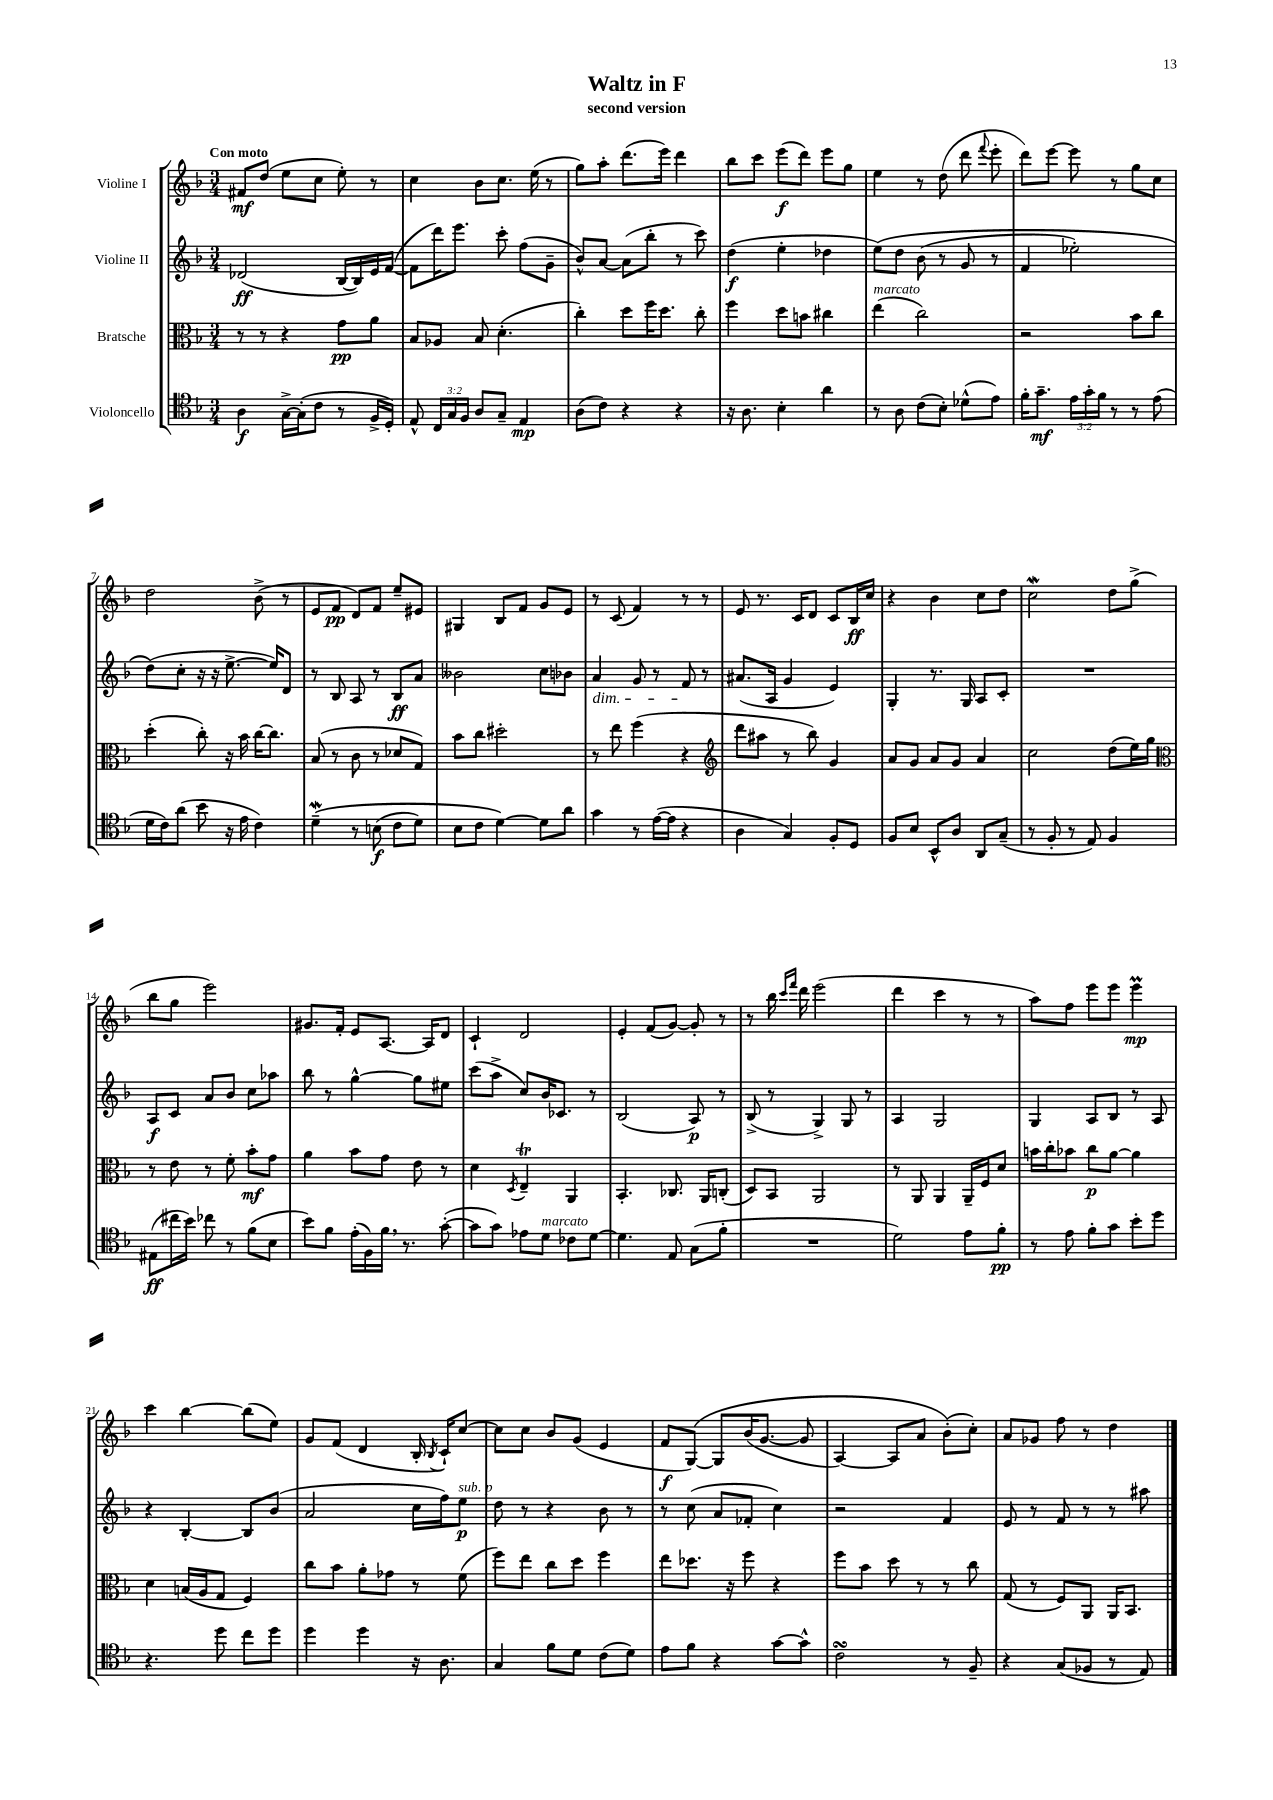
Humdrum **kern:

**kern	**dynam	**kern	**dynam	**kern	**dynam	**kern	**dynam
*part4	*part4	*part3	*part3	*part2	*part2	*part1	*part1
*staff4	*staff4	*staff3	*staff3	*staff2	*staff2	*staff1	*staff1
*I"Violoncello	*	*I"Bratsche	*	*I"Violine II	*	*I"Violine I	*
*clefC4	*	*clefC3	*	*clefG2	*	*clefG2	*
*k[b-]	*	*k[b-]	*	*k[b-]	*	*k[b-]	*
*M3/4	*	*M3/4	*	*M3/4	*	*M3/4	*
=1	=1	=1	=1	=1	=1	=1	=1
!	!	!	!	!	!	!LO:TX:a:B:t=Con moto	!
4A\	f	8r	.	(2d-X/	ff	8f#X/L	mf
.	.	8r	.	.	.	(8dd/J	.
[16G^\LL	.	4r	.	.	.	8ee\L	.
(16G'\J]	.	.	.	.	.	.	.
8c\J	.	.	.	.	.	8cc\J	.
8r	.	8g\L	pp	[16B-/LL	.	8ee'\)	.
.	.	.	.	16B-/])	.	.	.
16F^/LL	.	8a\J	.	16e/	.	8r	.
16D'/JJ)	.	.	.	([16f/JJ	.	.	.
=2	=2	=2	=2	=2	=2	=2	=2
8E^^/	.	8B-/L	.	8f\L]	.	4cc\	.
24C/LL	.	8A-X/J	.	16ddd\K)	.	.	.
24G/	.	.	.	.	.	.	.
.	.	.	.	8.eee\J	.	.	.
24F/JJ	.	.	.	.	.	.	.
8A/L	.	8B-/	.	.	.	8b-\L	.
8G~/J	.	(4.d'\	.	8ccc'\	.	8.cc\J	.
4E/	mp	.	.	(8ff\L	.	.	.
.	.	.	.	.	.	(16ee\	.
.	.	.	.	8g~\J	.	8r	.
=3	=3	=3	=3	=3	=3	=3	=3
(8A\L	.	4cc'\)	.	8b-^^/L)	.	8gg\L)	.
8c\J)	.	.	.	[8a/J	.	8aa'\J	.
4r	.	8dd\L	.	(8a\L]	.	(8.ddd\L	.
.	.	16ff\K	.	8bb-'\J	.	.	.
.	.	8.dd\J	.	.	.	16eee\Jk)	.
4r	.	.	.	8r	.	4ddd\	.
.	.	8cc'\	.	8ccc\)	.	.	.
=4	=4	=4	=4	=4	=4	=4	=4
16r	.	4ff\	.	(4dd\	f	8bb-\L	.
8.A\	.	.	.	.	.	.	.
.	.	.	.	.	.	8ccc\J	.
4B-'\	.	8dd\L	.	4ee'\	.	(8eee\L	f
.	.	8bn\J	.	.	.	8ddd\J)	.
4a\	.	4cc#X\	.	4dd-X\	.	8eee\L	.
.	.	.	.	.	.	8gg\J	.
=5	=5	=5	=5	=5	=5	=5	=5
!	!	!LO:TX:a:i:t=marcato	!	!	!	!	!
8r	.	(4ee\	.	(8ee\L)	.	4ee\	.
8A\	.	.	.	8dd\J	.	.	.
(8c\L	.	2cc\)	.	(8b-\	.	8r	.
8B-'\J)	.	.	.	8r	.	(8dd\	.
(8d-X^^\L	.	.	.	8g/	.	8ddd\	.
.	.	.	.	.	.	8qqfff/	.
8e\J)	.	.	.	8r	.	8eee'\	.
=6	=6	=6	=6	=6	=6	=6	=6
16f'\KL	.	2r	.	4f/	.	8ddd\L)	.
8.g~\J	mf	.	.	.	.	.	.
.	.	.	.	.	.	[8eee\J	.
24e\LL	.	.	.	2ee-X'\)	.	8eee\]	.
24g'\	.	.	.	.	.	.	.
24f\JJ	.	.	.	.	.	.	.
8r	.	.	.	.	.	8r	.
8r	.	8b-\L	.	.	.	8gg\L	.
(8e\	.	8cc\J	.	.	.	8cc\J	.
!!LO:LB:g=z
=7	=7	=7	=7	=7	=7	=7	=7
16d\LL	.	(4dd'\	.	(8dd\L)	.	2dd\	.
16c\J)	.	.	.	.	.	.	.
(8a\J	.	.	.	8cc'\J	.	.	.
8b-\	.	8cc'\)	.	16r	.	.	.
.	.	.	.	16r	.	.	.
16r	.	16r	.	[8.ee^\	.	.	.
16e\	.	16b-\	.	.	.	.	.
4c\)	.	[16cc\KL	.	.	.	(8b-^\	.
.	.	8.cc\J]	.	16ee/KL])	.	.	.
.	.	.	.	8d/J	.	8r	.
=8	=8	=8	=8	=8	=8	=8	=8
(4dW~\	.	(8B-/	.	8r	.	8e/L	.
.	.	8r	.	8B-/	.	8f/J	pp
8r	.	8c\	.	8A/	.	8d/L)	.
(8Bn\	f	8r	.	8r	.	8f/J	.
8c\L	.	8d-X/L	.	8B-/L	ff	8ee~/L	.
8d\J)	.	8G/J)	.	8a/J	.	8e#X/J	.
=9	=9	=9	=9	=9	=9	=9	=9
8B-\L	.	8b-\L	.	2b--X\	.	4G#X/	.
8c\J	.	8cc\J	.	.	.	.	.
[4d\)	.	2dd#X'\	.	.	.	8B-/L	.
.	.	.	.	.	.	8f/J	.
8d\L]	.	.	.	8cc\L	.	8g/L	.
8a\J	.	.	.	8b-X\J	.	8e/J	.
=10	=10	=10	=10	=10	=10	=10	=10
!	!	!	!	!LO:TX:b:i:t=dim.	!	!	!
4g\	.	8r	.	4a/	.	8r	.
.	.	8ee\	.	.	.	(8c/	.
8r	.	(4ff\	.	8g/	.	4f/)	.
([16e\LL	.	.	.	8r	.	.	.
16e\JJ]	.	.	.	.	.	.	.
4r	.	4r	.	8f/	.	8r	.
.	.	.	.	8r	.	8r	.
=11	=11	=11	=11	=11	=11	=11	=11
*	*	*clefG2	*	*	*	*	*
4A\	.	8ddd\L	.	(8.a#X/L	.	8e/	.
.	.	8aa#X\J	.	.	.	8.r	.
.	.	.	.	16A/Jk	.	.	.
4G/)	.	8r	.	4g/	.	.	.
.	.	.	.	.	.	16c/KL	.
.	.	8bb-\)	.	.	.	8d/J	.
8F'/L	.	4g/	.	4e/)	.	8c/L	.
8D/J	.	.	.	.	.	16B-/L	ff
.	.	.	.	.	.	16cc/JJ	.
=12	=12	=12	=12	=12	=12	=12	=12
8F/L	.	8a/L	.	4G'/	.	4r	.
8B-/J	.	8g/J	.	.	.	.	.
8BB-^^/L	.	8a/L	.	8.r	.	4b-\	.
8A/J	.	8g/J	.	.	.	.	.
.	.	.	.	16G/	.	.	.
8AA/L	.	4a/	.	8A/L	.	8cc\L	.
(8G~/J	.	.	.	8c'/J	.	8dd\J	.
=13	=13	=13	=13	=13	=13	=13	=13
8r	.	2cc\	.	2.r	.	2ccW\	.
8F'/	.	.	.	.	.	.	.
8r	.	.	.	.	.	.	.
8E/)	.	.	.	.	.	.	.
4F/	.	(8dd\L	.	.	.	8dd\L	.
.	.	16ee\L)	.	.	.	(8gg^\J	.
.	.	16gg\JJ	.	.	.	.	.
!!LO:LB:g=z
=14	=14	=14	=14	=14	=14	=14	=14
*	*	*clefC3	*	*	*	*	*
(8E#X\L	ff	8r	.	8A/L	f	8bb-\L	.
16cc#X\L	.	8e\	.	8c/J	.	8gg\J	.
16b-\JJ)	.	.	.	.	.	.	.
8cc-X\	.	8r	.	8a/L	.	2eee\)	.
8r	.	8f'\	.	8b-/J	.	.	.
(8f\L	.	8b-'\L	mf	8cc\L	.	.	.
8B-\J	.	8g\J	.	8aa-X\J	.	.	.
=15	=15	=15	=15	=15	=15	=15	=15
8b-\L)	.	4a\	.	8bb-\	.	8.g#X/L	.
8f\J	.	.	.	8r	.	.	.
.	.	.	.	.	.	16f'/Jk	.
(16e'\LL	.	8b-\L	.	[4gg^^\	.	8e/L	.
16F\)	.	.	.	.	.	.	.
16f,\JJ	.	8g\J	.	.	.	[8.A/J	.
8.r	.	.	.	.	.	.	.
.	.	8e\	.	8gg\L]	.	.	.
.	.	.	.	.	.	16A/KL]	.
([8g'\	.	8r	.	8ee#X\J	.	8d/J	.
=16	=16	=16	=16	=16	=16	=16	=16
8g\L]	.	4d\	.	(8ccc\L	.	4c`/	.
8g\J)	.	.	.	8aa^\J	.	.	.
.	.	8qD/	.	.	.	.	.
8e-X\L	.	4Et~/	.	8cc/L)	.	2d/	.
!LO:TX:a:i:t=marcato	!	!	!	!	!	!	!
8d\J	.	.	.	16b-/K	.	.	.
.	.	.	.	8.c-X/J	.	.	.
8c-X\L	.	4AA/	.	.	.	.	.
[8d\J	.	.	.	8r	.	.	.
=17	=17	=17	=17	=17	=17	=17	=17
4.d\]	.	4.BB-'/	.	(2B-/	.	4e'/	.
.	.	.	.	.	.	(8f/L	.
8E/	.	8.C-X/	.	.	.	[8g/J)	.
(8G\L	.	.	.	8A/)	p	8g'/]	.
.	.	16AA/KL	.	.	.	.	.
8f'\J	.	(8Cn'/J	.	8r	.	8r	.
=18	=18	=18	=18	=18	=18	=18	=18
2.r	.	8D/L)	.	(8B-^/	.	8r	.
.	.	8BB-/J	.	8r	.	16bb-\	.
.	.	.	.	.	.	16qqccc/LL	.
.	.	.	.	.	.	16qqfff/JJ	.
.	.	.	.	.	.	16ddd\	.
.	.	2AA/	.	4G^/)	.	(2eee\	.
.	.	.	.	8G/	.	.	.
.	.	.	.	8r	.	.	.
=19	=19	=19	=19	=19	=19	=19	=19
2d\)	.	8r	.	4A/	.	4ddd\	.
.	.	8AA/	.	.	.	.	.
.	.	4AA/	.	2G/	.	4ccc\	.
8e\L	.	16AA~/LL	.	.	.	8r	.
.	.	16F/J	.	.	.	.	.
8f'\J	pp	8d/J	.	.	.	8r	.
=20	=20	=20	=20	=20	=20	=20	=20
8r	.	16bn\LL	.	4G/	.	8aa\L)	.
.	.	16cc'\J	.	.	.	.	.
8e\	.	8b-X\J	.	.	.	8ff\J	.
8f'\L	.	8cc\L	p	8A/L	.	8eee\L	.
8g\J	.	[8a\J	.	8B-/J	.	8eee\J	.
8b-'\L	.	4a\]	.	8r	.	4eeem\	mp
8dd\J	.	.	.	8A/	.	.	.
!!LO:LB:g=z
=21	=21	=21	=21	=21	=21	=21	=21
4.r	.	4d\	.	4r	.	4ccc\	.
.	.	(16Bn/LL	.	[4B-'/	.	[4bb-\	.
.	.	16A/J	.	.	.	.	.
8dd\	.	8G/J	.	.	.	.	.
8cc\L	.	4F/)	.	8B-/L]	.	(8bb-\L]	.
8dd\J	.	.	.	(8b-/J	.	8ee\J)	.
=22	=22	=22	=22	=22	=22	=22	=22
4dd\	.	8cc\L	.	2a/	.	8g/L	.
.	.	8b-\J	.	.	.	(8f/J	.
4dd\	.	8a'\L	.	.	.	4d/	.
.	.	8g-X\J	.	.	.	.	.
16r	.	8r	.	16cc\LL	.	16B-'/	.
.	.	.	.	.	.	8qB-/	.
8.A\	.	.	.	16ff\J)	.	16c`/KL)	.
!	!	!	!	!LO:TX:a:i:t=sub. p	!	!	!
.	.	(8f\	.	8ee\J	p	[8cc/J	.
=23	=23	=23	=23	=23	=23	=23	=23
4G/	.	8ff\L)	.	8dd\	.	8cc\L]	.
.	.	8ee\J	.	8r	.	8cc\J	.
8f\L	.	8cc\L	.	4r	.	8b-/L	.
8d\J	.	8dd\J	.	.	.	(8g/J	.
(8c\L	.	4ff\	.	8b-\	.	4e/	.
8d\J)	.	.	.	8r	.	.	.
=24	=24	=24	=24	=24	=24	=24	=24
8e\L	.	8ee\L	.	8r	.	8f/L	f
8f\J	.	8.dd-X\J	.	(8cc\	.	([8G/J)	.
4r	.	.	.	8a/L	.	8G/L]	.
.	.	16r	.	.	.	.	.
.	.	8ff\	.	8f-X'/J	.	(16b-/K	.
.	.	.	.	.	.	[8.g/J	.
[8g\L	.	4r	.	4cc\)	.	.	.
8g^^\J]	.	.	.	.	.	8g/]	.
=25	=25	=25	=25	=25	=25	=25	=25
2csSSS\	.	8ff\L	.	2r	.	[4A/)	.
.	.	8b-\J	.	.	.	.	.
.	.	8dd\	.	.	.	8A/L]	.
.	.	8r	.	.	.	8a/J	.
8r	.	8r	.	4f/	.	(8b-'\L)	.
8F~/	.	8cc\	.	.	.	8cc'\J)	.
=26	=26	=26	=26	=26	=26	=26	=26
4r	.	(8G/	.	8e/	.	8a/L	.
.	.	8r	.	8r	.	8g-X/J	.
(8G/L	.	8F/L)	.	8f/	.	8ff\	.
8F-X/J	.	8AA/J	.	8r	.	8r	.
8r	.	16AA/KL	.	8r	.	4dd\	.
.	.	8.BB-/J	.	.	.	.	.
8E/)	.	.	.	8aa#X\	.	.	.
==	==	==	==	==	==	==	==
*-	*-	*-	*-	*-	*-	*-	*-
